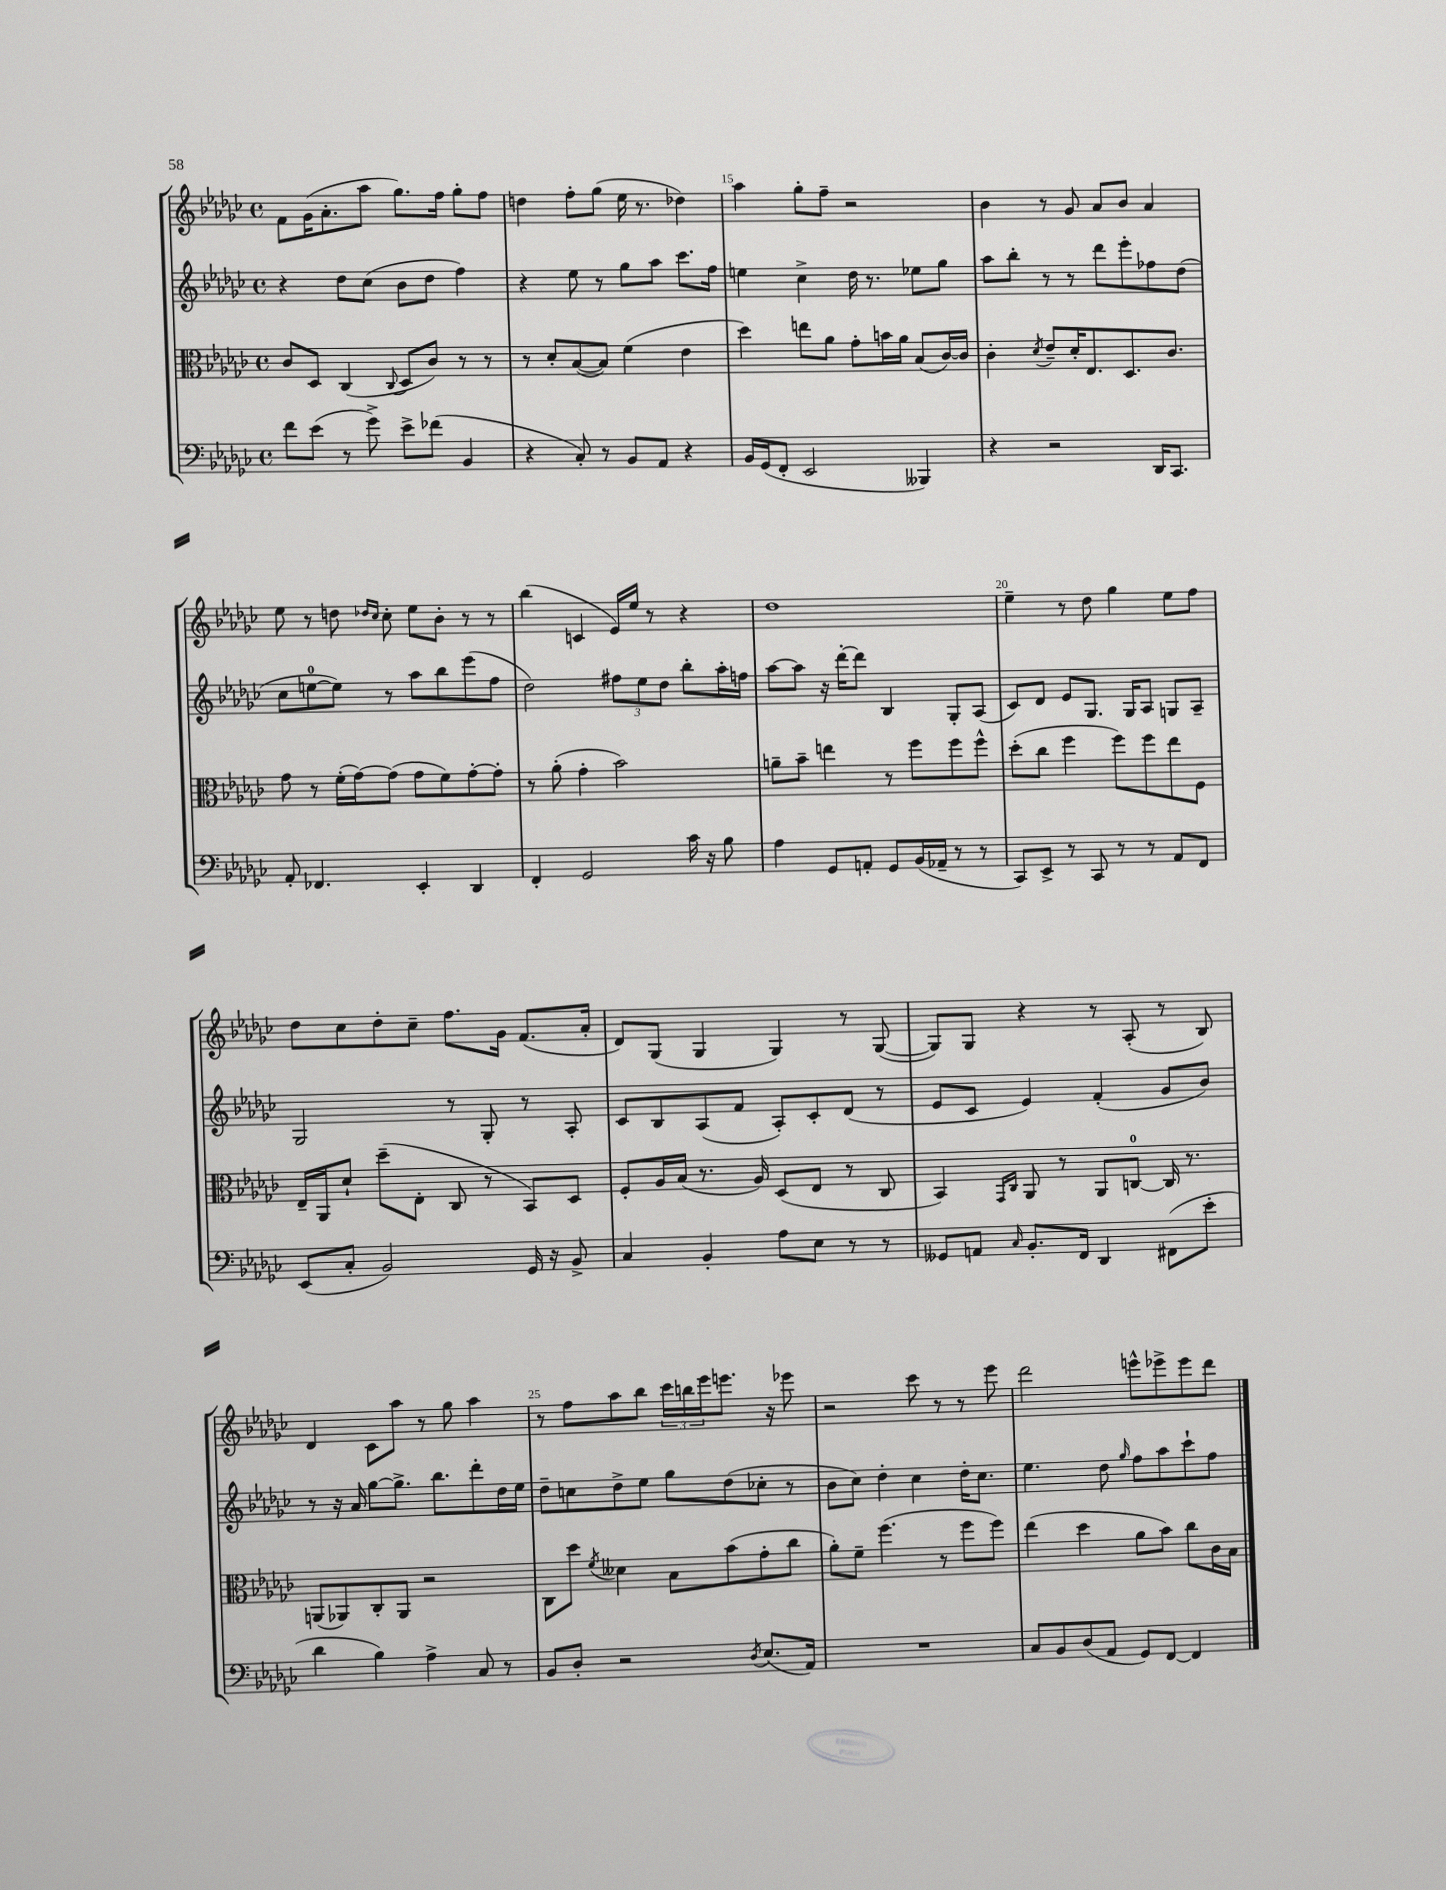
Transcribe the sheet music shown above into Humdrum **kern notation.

**kern	**kern	**kern	**kern
*part4	*part3	*part2	*part1
*staff4	*staff3	*staff2	*staff1
*clefF4	*clefC3	*clefG2	*clefG2
*k[b-e-a-d-g-c-]	*k[b-e-a-d-g-c-]	*k[b-e-a-d-g-c-]	*k[b-e-a-d-g-c-]
*M4/4	*M4/4	*M4/4	*M4/4
*met(c)	*met(c)	*met(c)	*met(c)
=13	=13	=13	=13
8f\L	8c-/L	4r	8f\L
(8e-\J	8D-/J	.	(16g-\K
.	.	.	8.a-'\
8r	(4C-/	8dd-\L	.
8g-^\)	.	(8cc-\J	8aa-\J
.	8qqC-/	.	.
8e-^\L	8D-/L	8b-\L	8.gg-\L)
(8f-X\J	8c-/J)	8dd-\J	.
.	.	.	16ff\Jk
4BB-/	8r	4ff\)	8gg-'\L
.	8r	.	8ff\J
=14	=14	=14	=14
4r	8r	4r	4ddn\
.	8d-'/L	.	.
8C-'/)	([8B-/	8ee-\	8ff'\L
8r	8B-/J])	8r	(8gg-\J
8BB-/L	(4f\	8gg-\L	16ee-\
.	.	.	8.r
8AA-/J	.	8aa-\J	.
4r	4e-\	8.ccc-\L	4dd-X\)
.	.	16ff\Jk	.
=15	=15	=15	=15
16BB-/LL	4dd-\)	4een\	4aa-\
(16GG-/J	.	.	.
8FF'/J	.	.	.
2EE-/	8een\L	4cc-^\	8gg-'\L
.	8a-\J	.	8ff~\J
.	8g-'\L	16dd-\	2r
.	.	8.r	.
.	16bn\L	.	.
.	16a-\JJ	.	.
4BBB--X/)	(8B-/L	8ee-X\L	.
.	[16c-/L)	8gg-\J	.
.	16c-/JJ]	.	.
=16	=16	=16	=16
4r	4c-'\	8aa-\L	4b-\
.	.	8bb-'\J	.
.	8qd-/	.	.
2r	8e-~/L	8r	8r
.	16d-'/K	8r	8g-/
.	8.E-/	.	.
.	.	8ddd-\L	8a-/L
.	8.D-/	8eee-'\	8b-/J
16DD-/KL	.	8ff-X\	4a-/
8.CC-/J	8.c-/J	.	.
.	.	(8dd-\J	.
!!LO:LB:g=z
=17	=17	=17	=17
8AA-'/	8g-\	8cc-\L	8ee-\
4.FF-X/	8r	[8een\	8r
.	(16f'\LL	8ee\J])	8ddn\
.	[16g-\J)	.	.
.	.	.	16qqdd-X/LL
.	.	.	16qqcc-/JJ
.	(8g-\J]	8r	8cc-'\
4EE-'/	8g-\L	8aa-\L	8ee-\L
.	8f\)	8bb-\	8b-'\J
4DD-/	[8g-'\	(8eee-\	8r
.	8g-'\J]	8ff\J	8r
=18	=18	=18	=18
4FF'/	8r	2dd-\)	(4bb-\
.	(8a-'\	.	.
2GG-/	4g-'\	.	4cn/
.	2b-\)	12ff#X\L	16e-/LL)
.	.	.	16ee-/JJ
.	.	12ee-\	.
.	.	.	8r
.	.	12dd-\J	.
16c-\	.	8bb-'\L	4r
16r	.	.	.
8B-\	.	16aa-'\L	.
.	.	16ffn\JJ	.
=19	=19	=19	=19
4A-\	8an~\L	[8aa-\L	1dd-
.	8b-~\J	8aa-\J]	.
8GG-/L	4een\	16r	.
.	.	[16ddd-'\KL	.
8AAn'/J	.	8ddd-\J]	.
8GG-/L	8r	4B-/	.
(16BB-/L	8ff\L	.	.
16AA-X~/JJ	.	.	.
8r	8ff\	8G-'/L	.
8r	8ff^^\J	(8A-/J	.
=20	=20	=20	=20
8CC-/L)	(8dd-'\L	8c-/L)	4ee-~\
8EE-^/J	8cc-\J	8d-/J	.
8r	4ff\	8e-/L	8r
8CC-/	.	8.G-/J	8dd-\
8r	8ff\L)	.	4gg-\
.	.	16G-/KL	.
8r	8ff\	8A-/J	.
8AA-/L	8ee-\	8Gn/L	8ee-\L
8FF/J	8F\J	8A-~/J	8ff\J
!!LO:LB:g=z
=21	=21	=21	=21
(8EE-/L	16E-~/LL	2G-/	8dd-\L
.	16AA-/J	.	.
8C-'/J	8d-`/J	.	8cc-\
2BB-/)	(8dd-~\L	.	8dd-'\
.	8E-'\J	.	8cc-~\J
.	8C-/	8r	8.ff\L
.	8r	8G-'/	.
.	.	.	16g-\Jk
16GG-/	8BB-/L)	8r	(8.f/L
16r	.	.	.
8BB-^/	8D-/J	8A-'/	.
.	.	.	16a-'/Jk
=22	=22	=22	=22
4C-/	8F'/L	8c-/L	8d-/L)
.	16A-/L	8B-/	(8G-/J
.	(16B-/JJ	.	.
4BB-'/	8.r	(8A-/	4G-/
.	.	8f/J	.
.	16A-/)	.	.
8A-\L	(8D-/L	8A-'/L)	4G-/)
8E-\J	8E-/J	8c-'/	.
8r	8r	(8d-/J	8r
8r	8C-/	8r	([8G-/
=23	=23	=23	=23
8GG--X/L	4BB-/)	8e-/L	8G-/L])
8AAn/J	.	8c-/J	8G-/J
.	16qqGG-/LL	.	.
16qqC-/	16qqC-/JJ	.	.
8.BB-'/L	8AA-/	4e-/)	4r
.	8r	.	.
16FF/Jk	.	.	.
4DD-/	8AA-/L	(4f'/	8r
.	[8Cn/J	.	(8A-'/
(8FF#X\L	16C/]	8g-/L	8r
.	8.r	.	.
8e-'\J	.	8b-/J)	8B-/)
!!LO:LB:g=z
=24	=24	=24	=24
4d-\	(8AAn/L	8r	4d-/
.	8AA-X/)	16r	.
.	.	16a-/	.
4B-\)	8C-'/	[8gg-\L	8c-\L
.	8AA-/J	8.gg-^\J]	8aa-\J
4A-^\	2r	.	8r
.	.	8.bb-\L	.
.	.	.	8gg-\
8C-/	.	8ddd-'\	4aa-\
8r	.	16dd-\L	.
.	.	16ee-\JJ	.
=25	=25	=25	=25
8BB-/L	8C-\L	8dd-~\L	8r
8D-'/J	8dd-\J	8ccn\	8ff\L
.	8qf/	.	.
2r	4d--X\	8dd-^\	8aa-\
.	.	8ee-\J	8bb-\J
.	8B-\L	8gg-\L	24ccc-\LL
.	.	.	24bbn\
.	.	.	24eee-\J
.	(8b-\	(8dd-\	8.eeen\J
8qD-/	.	.	.
(8.E-/L	8g-'\	8cc-X'\J	.
.	.	.	16r
.	8cc-\J	8r	8eee-X\
16AA-/Jk)	.	.	.
=26	=26	=26	=26
1r	8a-'\L)	8b-\L	2r
.	8f~\J	8cc-\J)	.
.	(4.ff\	4dd-'\	.
.	.	4cc-\	8ccc-\
.	8r	.	8r
.	8ff\L	16dd-'\KL	8r
.	.	8.cc-\J	.
.	8ff\J)	.	8eee-\
=27	=27	=27	=27
8C-/L	(4ee-\	4.ee-\	2ddd-\
8BB-/	.	.	.
(8D-/	4dd-\	.	.
8AA-/J	.	8dd-\	.
.	.	16qqgg-/	.
8GG-/L)	8a-\L	8ff\L	8eeen^^\L
[8FF/J	8b-\J)	8aa-\	8eee-X^\
4FF/]	8cc-\L	8ccc-`\	8eee-\
.	16c-\L	8ff\J	8ddd-\J
.	16B-\JJ	.	.
==	==	==	==
*-	*-	*-	*-
